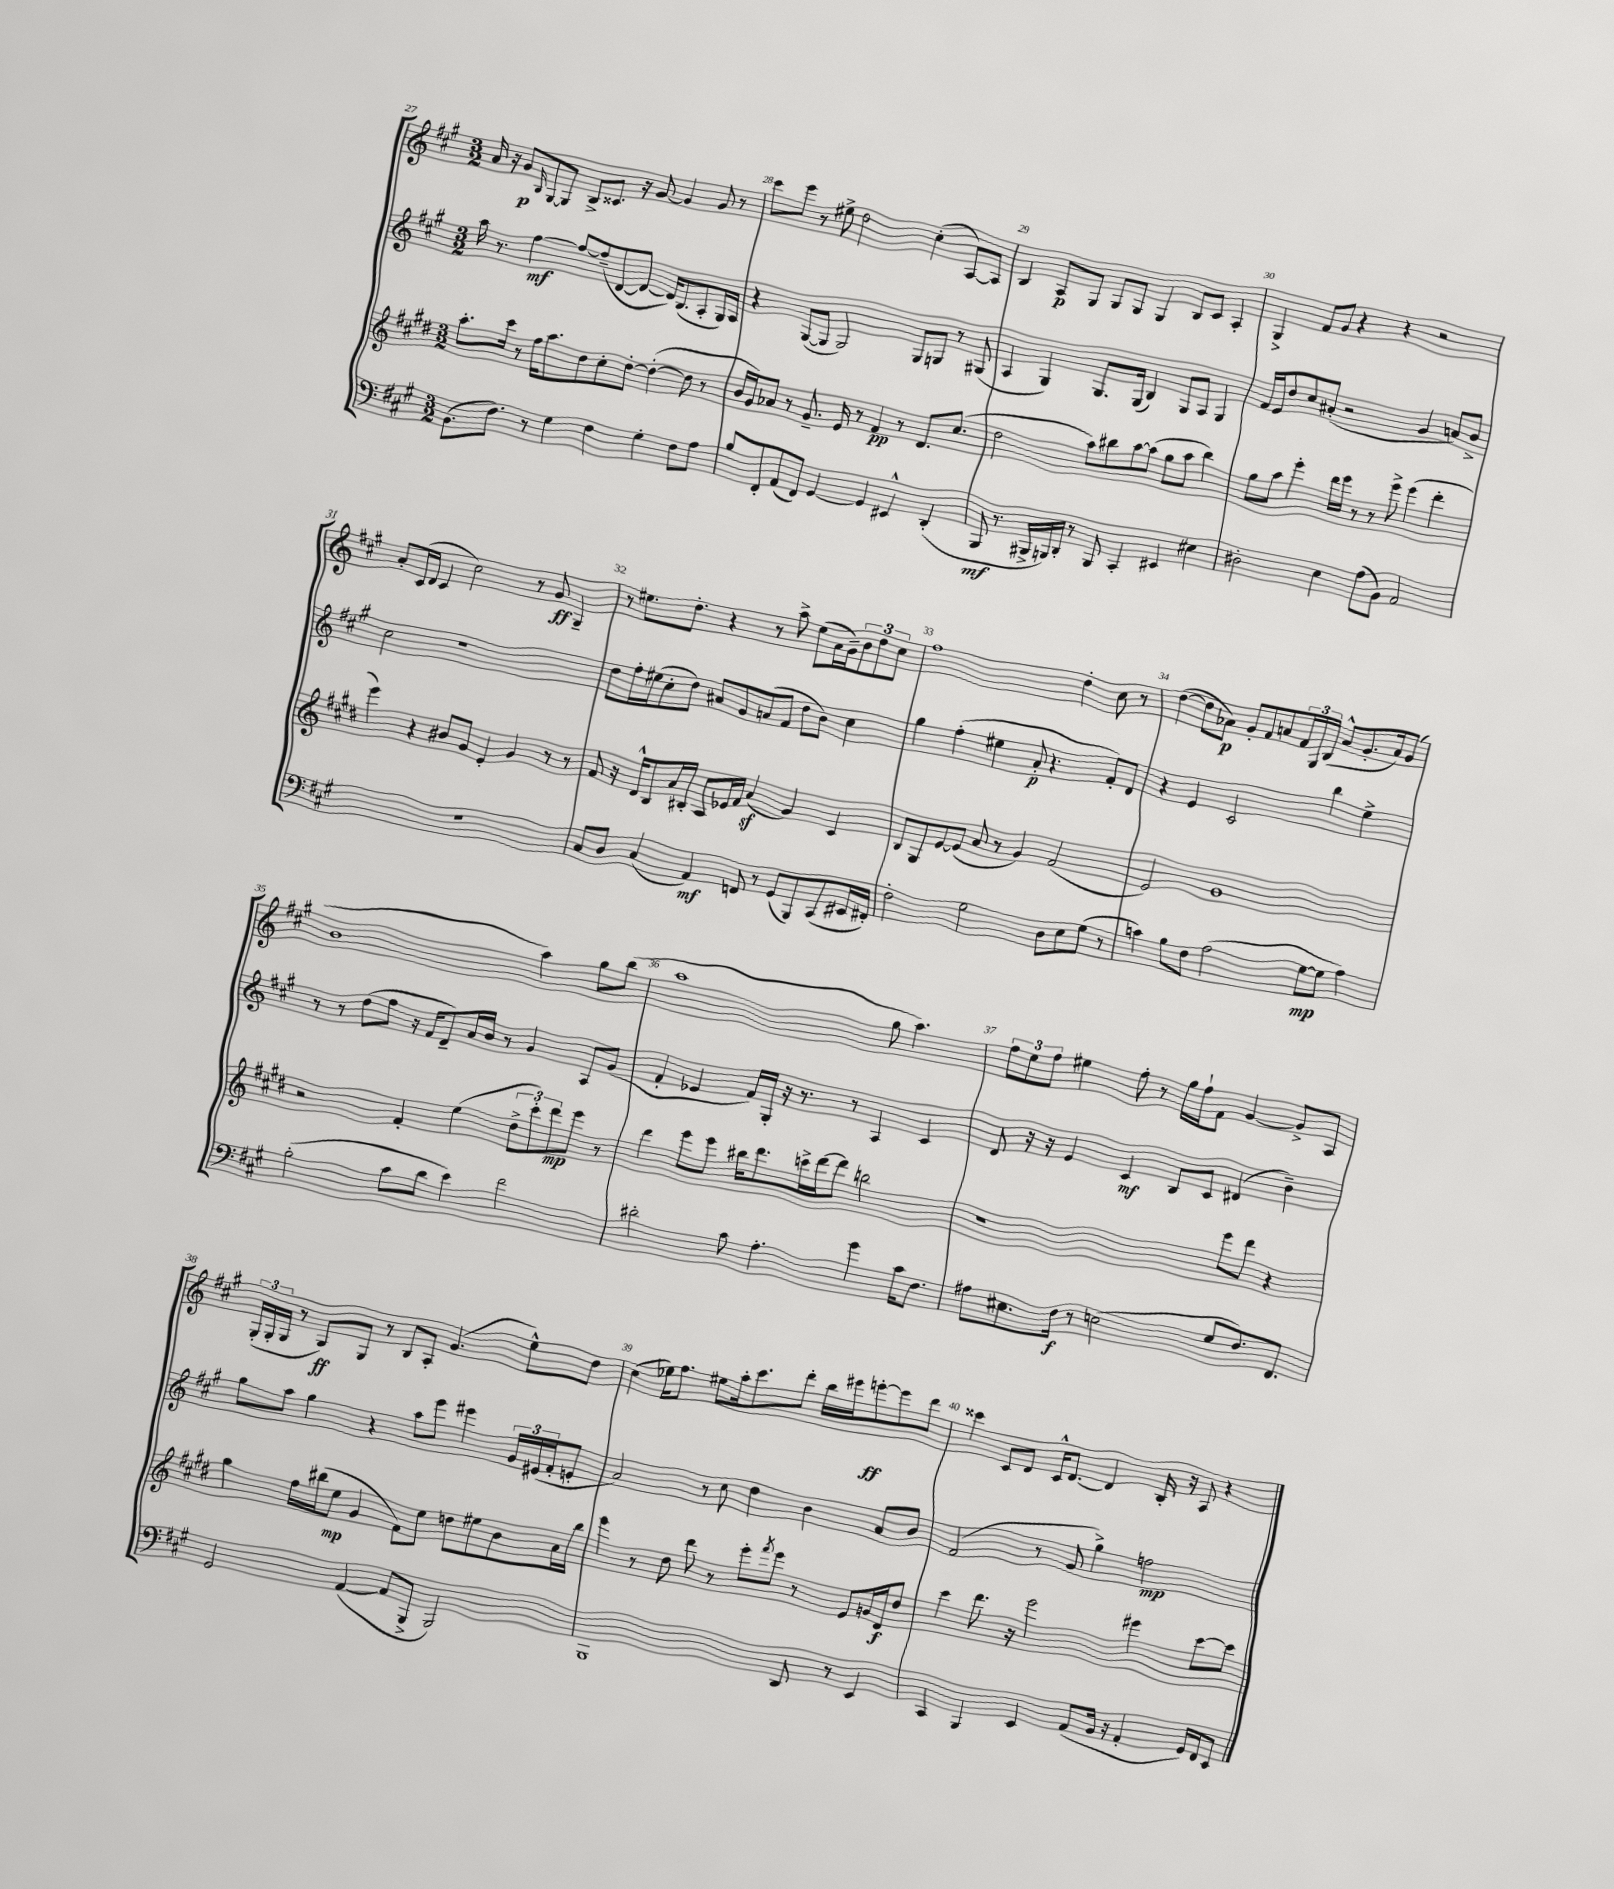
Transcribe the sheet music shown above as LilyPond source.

<<
\new StaffGroup <<
\new Staff = "s0" {
    \clef treble \key a \major \numericTimeSignature \time 3/2
    a'16 r16 gis'8\p \grace { b16 } gis8~ gis8 b8-> cisis'8. r16 gis'8~ gis'4 gis'8 r8 |
    cis'''8 e'''8 r8 eis''8-> d''2 cis''4-.( a8~) a8 |
    b4 a8\p gis8 gis8 gis8 gis4 b8 cis'8 a4-. |
    gis4-> fis'8 gis'8 r4 r4 r2 |
    a'8-. cis'16( d'16 cis'4 cis''2) r8 gis'8\ff gis4-- |
    r8 eis''8. d''8.-. r4 r8 a''8-> eis''8( a'16 gis'16--) \tuplet 3/2 { b'8 d''8 cis''8 } |
    fis''1 d''4-. cis''8 r8 |
    d''4~( d''8 aes'8\p) gis'8-. fis'8 a'8 \tuplet 3/2 { fis'16 gis16 b16( } a'8-^ gis'8.-. a'16) gis'8( |
    b'1 a''4) gis''8 b''8( |
    a''1 gis''8 a''4.) |
    \tuplet 3/2 { fis''8 e''8 fis''8 } eis''4 fis''8-. r8 gis''16 fis''16-! fis'8 gis'4~ gis'8-> a8 |
    \tuplet 3/2 { gis16-.( gis16-. gis16 } r8 gis8\ff) gis8 r8 b8 a8-. gis'4.( e''8-^) d''8 |
    cis''4( ees''16) fis''8. eis''8 a''16-. cis'''8. d'''8-. b''16 eis'''16 e'''8~-.\ff e'''8 d'''8 |
    cisis'''4 cis'8 d'8 cis'16-^ d'8.~ d'4 b16-. r16 a8 r4 \bar "|." |
}
\new Staff = "s1" {
    \clef treble \key a \major \numericTimeSignature \time 3/2
    a''16 r8. fis''4~\mf fis''8~ fis''8--( d'8~ d'8~ d'16) b8.( a8-. gis16) a16 |
    r4 gis8~( gis8 gis2) gis8 g8 r8 gis8( |
    a4 gis4) gis8. gis16( b4) gis8 a8 gis4 |
    fis'16 e'16 d''8 cis''8 ais'8-.( r2 gis'4 a'8) b'8-> |
    cis''2 r1 |
    d''8 fis''16-. eis''16( cis''8-. d''8) ais'8 gis'8 a'8( fis'8 d''8 b'8) cis''4 |
    gis''4 fis''4-.( eis''4 a'8-.\p r4. fis'8-.) d'8 |
    r4 e'4 cis'2 b''4 e''4-> |
    r8 r8 d''8( fis''8 r16 fis'16 d'8--) a'16 b'16 r8 gis'4 a8 gis'8( |
    fis'4-. ees'4 fis'16) gis16-. r16 r8. r8 a4 cis'4 |
    d'8 r16 r16 e'4 cis'4\mf b8 cis'8 dis'4( b'4--) |
    gis''8 a''8 gis''4 r4 a''8 e'''8 eis'''4 \tuplet 3/2 { gis'16 eis'16( fis'16-. } e'8-. |
    a'2) r8 cis''8 d''4 b'4 a'8 b'8 |
    fis'2( r8 gis'8 gis''4->) f''2\mp \bar "|." |
}
\new Staff = "s2" {
    \clef treble \key e \major \numericTimeSignature \time 3/2
    a''8.-. cis'''16 r8 fis''16 a''8. dis''8 cis''8-. dis''8~-. dis''4~-.( dis''8 r8 |
    b'16 gis'16) aes'8 r8 gis'8.-- e'16 r8 fis'4\pp r8 dis'8. cis''8.( |
    dis''2 a''8) bis''8 a''8~ a''8( gis''8 a''8 bis''4) |
    gis''8 a''8 e'''4-. dis'''16 e'''16 r8 r8 e'''8-> e'''4( dis'''4-. |
    e'''4) r4 bis'8 gis'8 e'4-. gis'4 r8 r8 |
    fis'8 r16 dis'16-^ b8 a'16 bis16-. a8 ees'16 fis'16 a'4\sf( gis'4) cis'4 |
    b8 gis8 e'8~ e'8( a'8 r8 gis'4) fis'2( |
    e'2) gis'1 |
    r2 fis'4-. e''4( \tuplet 3/2 { dis''8-> cis'''8-.) dis'''8\mp } e'''8 r8 |
    dis'''4 e'''8 e'''8 bis''16 dis'''8. c'''16-> dis'''16~ dis'''8 b''2 |
    r1 e'''8 dis'''8 r4 |
    gis''4 fis''16 bis''16( e''8\mp gis'4 fis'8) e''8 d''8 eis''8 b'8 a'16 bis''16 |
    e'''4 r8 dis''8 dis'''8 r8 e'''8-. \acciaccatura { fis'''8 } e'''8 r8 e'8 g'16 dis'16\f dis''8 |
    cis'''4 dis'''8. r16 e'''2 eis'''4 cis'''8~ cis'''8 \bar "|." |
}
\new Staff = "s3" {
    \clef bass \key a \major \numericTimeSignature \time 3/2
    b,8.( fis8.) r8 gis4 fis4 gis4-. fis8 a8 |
    b8 fis,8-. a,8( fis,8) gis,4~ gis,4 eis,4-^ d,4-.( |
    b,,8\mf r8. bis,,16-> b,,16) d,16-. r8 b,,8 cis,4-. eis,4 eis4 |
    dis2-. e4 a8( b,8) a,2 |
    R1. |
    cis8 d8 cis4( a,4\mf) f,8 r8 gis,8( b,,8) cis,8( eis,16 fis,16-.) |
    fis2-. gis2 d8 e8 gis8( r8 |
    c'4) b8 fis8 a2( gis8~\mp gis8 a4) |
    b2-.( cis'8 d'8 e'4) fis'2 |
    dis'2-. cis'8 a4.-. gis'4 cis'16 fis8. |
    ais8 eis8. fis16\f r8 e2( gis8 fis8.) fis,8. |
    gis,2 a,4~( a,8 b,,8-> b,,2) |
    b,,1 d,8 r8 e,4 |
    cis,4 b,,4 e,4 a,8( b,16 r16 a,4-. gis,16) fis,16 e,8 \bar "|." |
}
>>
>>
\layout { \context { \Score currentBarNumber = #27 \override BarNumber.break-visibility = ##(#f #t #t) barNumberVisibility = #all-bar-numbers-visible } }
